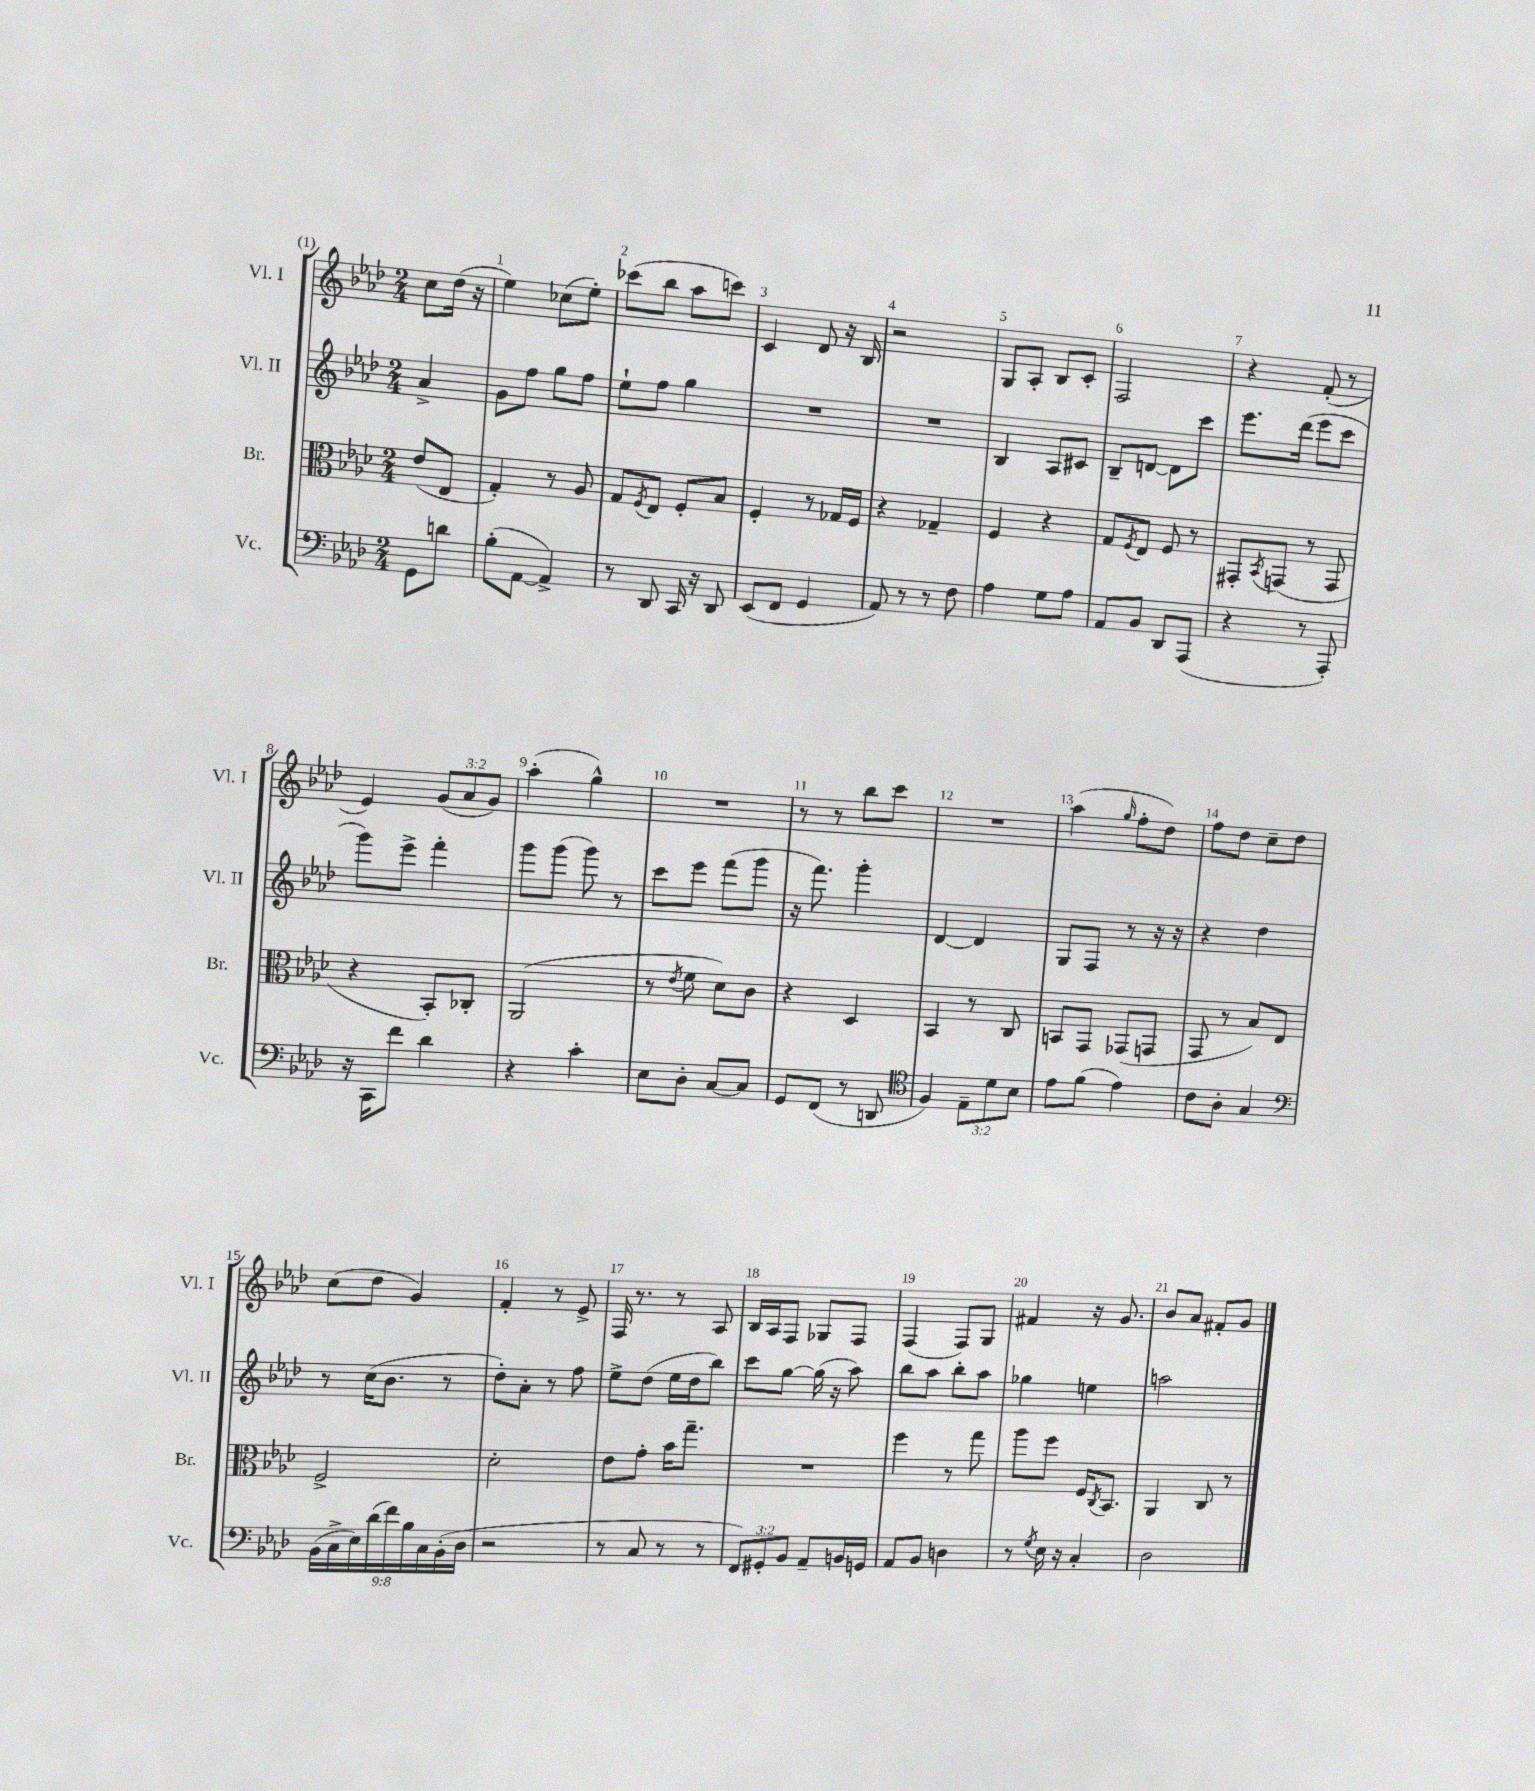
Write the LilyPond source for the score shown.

<<
\new StaffGroup <<
\new Staff = "s0" \with { instrumentName = "Vl. I" shortInstrumentName = "Vl. I" } {
    \clef treble \key aes \major \numericTimeSignature \time 2/4 \override Staff.TupletNumber.text = #tuplet-number::calc-fraction-text \partial 4
    c''8 des''16( r16 |
    ees''4) ces''8( ees''8-.) |
    ces'''8( bes''8 aes''8 c'''8) |
    c'4 des'8 r16 bes16 |
    r2 |
    g8 aes8-. bes8 c'8-. |
    f2 |
    r4 f'8-.( r8 |
    ees'4) \tuplet 3/2 { g'8( aes'8 g'8) } |
    aes''4-.( g''4-^) |
    R2 |
    r8 r8 bes''8 c'''8 |
    R2 |
    aes''4( \grace { g''16 } f''8-. des''8) |
    f''8 des''8 c''8-- des''8 |
    c''8( des''8 g'4) |
    f'4-. r8 ees'8-> |
    f16 r8. r8 aes8 |
    bes16 aes16 f8 ges8 f8 |
    f4( f8) g8 |
    fis'4 r16 g'8. |
    bes'8 aes'8 fis'8-. g'8 \bar "|." |
}
\new Staff = "s1" \with { instrumentName = "Vl. II" shortInstrumentName = "Vl. II" } {
    \clef treble \key aes \major \numericTimeSignature \time 2/4 \partial 4
    aes'4-> |
    g'8 f''8 g''8 f''8 |
    ees''8-! f''8 g''4 |
    R2 |
    R2 |
    bes4 aes8 cis'8 |
    bes8-- d'8~ d'8 c'''8 |
    ees'''8. des'''16( ees'''8 c'''8 |
    g'''8) ees'''8-> f'''4-. |
    g'''8 g'''8( g'''8) r8 |
    c'''8 ees'''8 f'''8( g'''8 |
    r16 f'''8.) g'''4-. |
    des'4~ des'4 |
    g8 f8 r8 r16 r16 |
    r4 des''4 |
    r8 c''16( bes'8. r8 |
    des''8-.) aes'8-. r8 f''8 |
    ees''8-> des''8( ees''16 des''16 bes''8) |
    c'''8 g''8~ g''16( r16 aes''8) |
    bes''8 aes''8 bes''8-. aes''8 |
    ges''4 e''4 |
    a''2 \bar "|." |
}
\new Staff = "s2" \with { instrumentName = "Br." shortInstrumentName = "Br." } {
    \clef alto \key aes \major \numericTimeSignature \time 2/4 \partial 4
    ees'8( ees8 |
    g4-.) r8 aes8 |
    g8 \acciaccatura { f8 } ees8 f8-. bes8 |
    f4-. r8 ges16 f16 |
    r4 ges4-- |
    f4 r4 |
    g8 \acciaccatura { f8 } ees8 f8 r8 |
    gis,8-. \acciaccatura { bes,8 } g,8( r8 g,8 |
    r4 bes,8-.) ces8-. |
    aes,2( |
    r8 \acciaccatura { ees'8 } f'8 des'8) c'8 |
    r4 des4 |
    bes,4 r8 c8 |
    b,8 g,8 ges,8( g,8 |
    g,8 r8 bes8) ees8 |
    f2-> |
    des'2-. |
    ees'8 g'8-. bes'16 g''8.-- |
    R2 |
    f''4 r8 g''8 |
    aes''8 f''8 f16 \acciaccatura { c8 } bes,8. |
    aes,4 c8 r8 \bar "|." |
}
\new Staff = "s3" \with { instrumentName = "Vc." shortInstrumentName = "Vc." } {
    \clef bass \key aes \major \numericTimeSignature \time 2/4 \override Staff.TupletNumber.text = #tuplet-number::calc-fraction-text \partial 4
    g,8 d'8 |
    bes8-.( aes,8~ aes,4->) |
    r8 des,8 c,16 r16 des,8 |
    ees,8( f,8 g,4 |
    aes,8) r8 r8 f8 |
    aes4 g8 aes8 |
    aes,8 bes,8 des,8 aes,,8( |
    r4 r8 aes,,8-.) |
    r16 c,16 f'8 des'4 |
    r4 c'4-. |
    ees8 des8-. c8~ c8 |
    g,8 f,8( r8 d,8 |
    \clef tenor f4) \tuplet 3/2 { ees8-- des'8 bes8 } |
    ees'8 f'8( ees'4) |
    c'8 aes8-. g4 |
    \clef bass \tuplet 9/8 { bes,16( c16-> ees16) des'16( f'16) bes16 c16 bes,16-.( des16 } |
    r2 |
    r8 c8 r8 r8 |
    \tuplet 3/2 { f,8) gis,8-. bes,8 } aes,8-- b,16 g,16 |
    aes,8 bes,8 d4 |
    r8 \acciaccatura { g8 } ees16 r16 c4-. |
    des2 \bar "|." |
}
>>
>>
\layout { \context { \Score \override BarNumber.break-visibility = ##(#f #t #t) barNumberVisibility = #all-bar-numbers-visible } }
